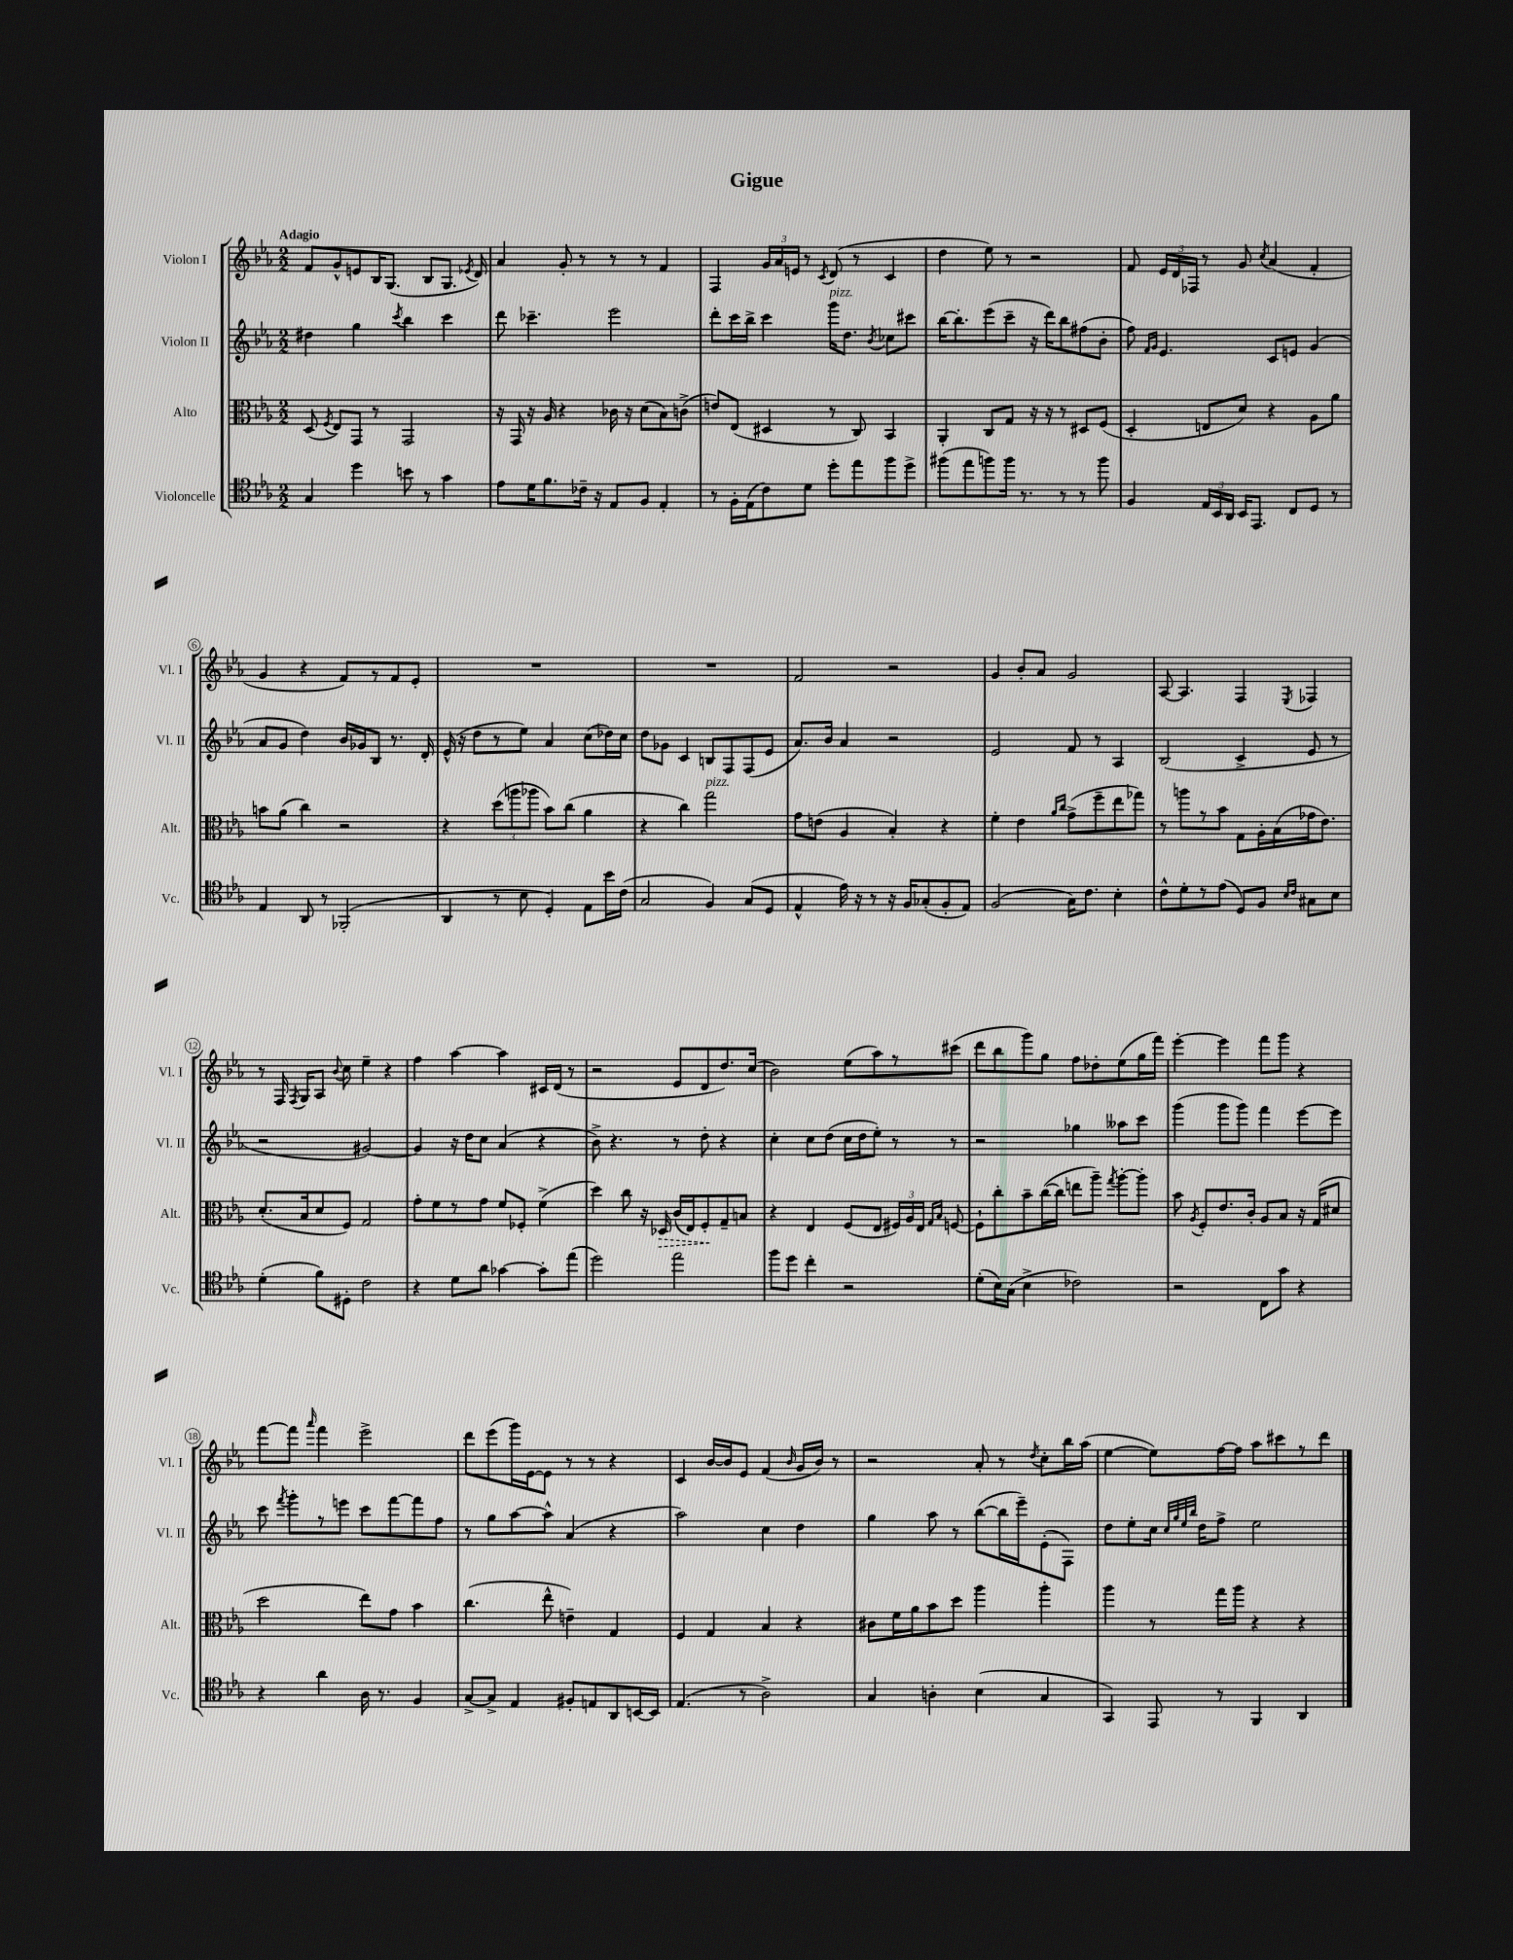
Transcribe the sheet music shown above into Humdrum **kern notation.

**kern	**kern	**kern	**kern
*staff4	*staff3	*staff2	*staff1
*clefC4	*clefC3	*clefG2	*clefG2
*k[b-e-a-]	*k[b-e-a-]	*k[b-e-a-]	*k[b-e-a-]
*M2/2	*M2/2	*M2/2	*M2/2
4G	(8D	4dd#	8f
.	8qF	.	.
.	8E-)	.	8g^^
4dd	8GG	4gg	8e
.	8r	.	16B-
.	.	.	(8.G
.	.	8qccc	.
8b	2GG	4bb-	.
8r	.	.	8B-
4g	.	4ccc	8.G
.	.	.	8qe-
.	.	.	16d)
=	=	=	=
8e-	16r	8ddd	4a-
.	16GG	.	.
16d	16r	4.ccc-~	.
8.f	16A-	.	.
.	4r	.	8g'
16c-~	.	.	8r
16r	.	.	.
8E-	16c-	2eee-	8r
.	16r	.	.
8F	(8d	.	8r
4E-'	8B-)	.	4f
.	(8c^	.	.
=	=	=	=
8r	8e)	8ddd'	4F
16F'	(8E-	16ccc	.
(16E-	.	16bb-^	.
8c)	4D#	4ccc	24g
.	.	.	24a-
.	.	.	24e
8d	.	.	8r
.	.	.	8qc
8dd'	8r	16ggg	(8d
.	.	8.dd	.
8ee-	8C)	.	8r
.	.	8qb-	.
8ff	4BB-	8cc-	4c
8dd^	.	8ccc#	.
=	=	=	=
(8ff#	4AA-'	[16bb-	4dd
.	.	8.bb-']	.
8ee-	.	.	.
8ff)	8C	(8eee-	8ee-)
16ff	8G	8ccc~	8r
8.r	.	.	.
.	16r	16r	2r
.	16r	16ddd)	.
8r	8r	8bb-	.
8r	8D#	(8ff#	.
8ff	(8F	8b-'	.
=	=	=	=
4F	4D'	8ff)	8f
.	.	16qqf	.
.	.	16qqg	.
.	.	4.e-	24e-
.	.	.	24d
.	.	.	24F-
24E-	8E	.	8r
24BB-	.	.	.
24AA-	.	.	.
16BB-	8d)	.	8g
8.EE-	.	.	.
.	.	.	8qcc
.	4r	8c	(4a-
8C	.	8e	.
8D	8A-	(4g	4f'
8r	8a-	.	.
=	=	=	=
4E-	8b	8a-	4g
.	(8a-	8g	.
8AA-	4cc)	4dd)	4r
8r	.	.	.
(2FF-'	2r	16b-	8f)
.	.	16g-	.
.	.	8B-	8r
.	.	8.r	8f
.	.	.	8e-'
.	.	16d'	.
=	=	=	=
4AA-	4r	(16e-^^	1r
.	.	16r	.
.	.	8dd	.
8r	(12dd	8r	.
.	12aa	.	.
8B-	.	8ee-)	.
.	12aa-	.	.
4D')	8b-)	4a-	.
.	(8cc	.	.
8E-	4a-	(8cc	.
16b-	.	16dd-)	.
(16c	.	16cc	.
=	=	=	=
2G	4r	8dd	1r
.	.	8g-	.
.	4cc)	4c	.
4F)	2gg	8B	.
.	.	8F	.
(8G	.	(8F	.
8D	.	8e-	.
=	=	=	=
4E-^^	8g	8.a-)	2f
.	(8e	.	.
.	.	16b-	.
16e-)	4A-	4a-	.
16r	.	.	.
8r	.	.	.
16r	4B-')	2r	2r
16F	.	.	.
(8G-'	.	.	.
8F'	4r	.	.
8E-)	.	.	.
=	=	=	=
(2F	4f'	2e-	4g
.	4e-	.	8b-'
.	.	.	8a-
.	16qqa-	.	.
.	16qqcc	.	.
16G)	(8g^	8f	2g
8.c	.	.	.
.	8ff~	8r	.
4B-'	8ee-	4A-	.
.	8gg-)	.	.
=	=	=	=
8c^^	8r	(2B-	[8A-
8d'	8aa	.	4.A-]
8r	8r	.	.
(8e-	8b-	.	.
8D)	8G	4c^	4F
8F	16A-'	.	.
.	(16B-	.	.
16qqB-	.	.	.
16qqc	.	.	8qE-
8G#	16g-	8e-	4F-
.	8.e-)	.	.
8B-	.	8r	.
=	=	=	=
(4d'	(8.d'	2r	8r
.	.	.	16F
.	.	.	8qF
.	16B-	.	16G
8f)	8d	.	8A-
.	.	.	8qqb-
8D#'	8F)	.	8cc
2c	2G	[2g#)	4ee-~
.	.	.	4r
=	=	=	=
4r	8g'	4g#]	4ff
.	8f	.	.
8d	8r	16r	[4aa-
.	.	16dd	.
8a-	8g	8cc	.
[4g-	8f	(4a-	4aa-]
.	8F-'	.	.
8g-']	(4f^	4r	16c#
.	.	.	(16d
(8ee-	.	.	8r
=	=	=	=
2dd)	4dd)	8b-^)	2r
.	.	4.r	.
.	8cc	.	.
.	16r	.	.
.	16D-	.	.
2ee-	(16c	8r	8e-
.	16E-)	.	.
.	8F'	8dd'	8d
.	8G~	4r	8.dd)
.	8B	.	.
.	.	.	(16cc
=	=	=	=
8ff	4r	4cc'	2b-)
8dd	.	.	.
4cc'	4E-	8cc	.
.	.	(8dd	.
2r	(8F	16cc	(8ee-
.	.	16dd	.
.	8E-	8ee-')	8aa-)
.	24F#)	8r	8r
.	24A-	.	.
.	24E-	.	.
.	16qqG	.	.
.	16qqB-	.	.
.	[8F	8r	(8ccc#
=	=	=	=
(8d'	8F`]	2r	8ddd
16B-)	8cc'	.	8bb-
(16G	.	.	.
4B-^	8b-~	.	8ggg)
.	([16cc	.	8gg
.	16cc]	.	.
2c-)	8ee	4gg-	8ff
.	8aa-~)	.	8dd-'
.	8qgg	.	.
.	[8aa-'	8aa--	(8ee-
.	8aa-']	8ccc	16gg
.	.	.	16fff)
=	=	=	=
2r	8b-	(4ggg	[4eee-'
.	8qA-	.	.
.	8F'	.	.
.	8.e-	8ggg	4eee-]
.	.	8ggg)	.
.	16c'	.	.
8C	8A-	4fff	8fff
8g	8B-	.	8ggg
4r	16r	[8eee-	4r
.	(16G	.	.
.	8d#	8eee-]	.
=	=	=	=
4r	2dd	8ccc	[8fff
.	.	8qfff	.
.	.	8ggg'	8fff]
.	.	.	16qqaaa-
4a-	.	8r	4fff
.	.	8eee	.
16A-	8ee-)	8ccc	2eee-^
8.r	.	.	.
.	8g	[8fff	.
4F	4b-	8fff]	.
.	.	8ff	.
=	=	=	=
[8G^	(4.cc	8r	8ddd
8G^]	.	8gg	(8eee-
4E-	.	[8aa-	16ggg)
.	.	.	[16e-
.	8ee-^^	8aa-^^]	8e-]
8F#'	4e~)	(4a-	8r
8E	.	.	8r
8AA-	4G	4r	4r
[16BB	.	.	.
16BB]	.	.	.
=	=	=	=
(4.E-	4F	2aa-)	4c
.	4G	.	[16b-
.	.	.	16b-]
8r	.	.	8e-
2A-^)	4B-	4cc	(4f
.	.	.	16qqb-
.	4r	4dd	16g
.	.	.	16b-)
.	.	.	8r
=	=	=	=
4G	8c#	4gg	2r
.	16f	.	.
.	16a-	.	.
4A'	8b-	8aa-	.
.	8dd	8r	.
(4B-	4aa-	([8bb-	8a-'
.	.	16bb-]	8r
.	.	16eee-~)	.
.	.	.	8qdd
4G	4aa-'	(8e-'	8cc'
.	.	8F)	16bb-
.	.	.	(16aa-
=	=	=	=
4GG)	4aa-	8dd	[4ee-
.	.	8ee-'	.
8EE-	8r	16cc	8ee-])
.	.	32qqcc	.
.	.	32qqgg	.
.	.	32qqee-	.
.	.	32qqbb-	.
.	.	16dd	.
8r	16gg	8ff^	[16ff
.	16aa-	.	16ff]
4FF	4r	2ee-	8aa-
.	.	.	8ccc#
4AA-	4r	.	8r
.	.	.	8ddd
==	==	==	==
*-	*-	*-	*-
